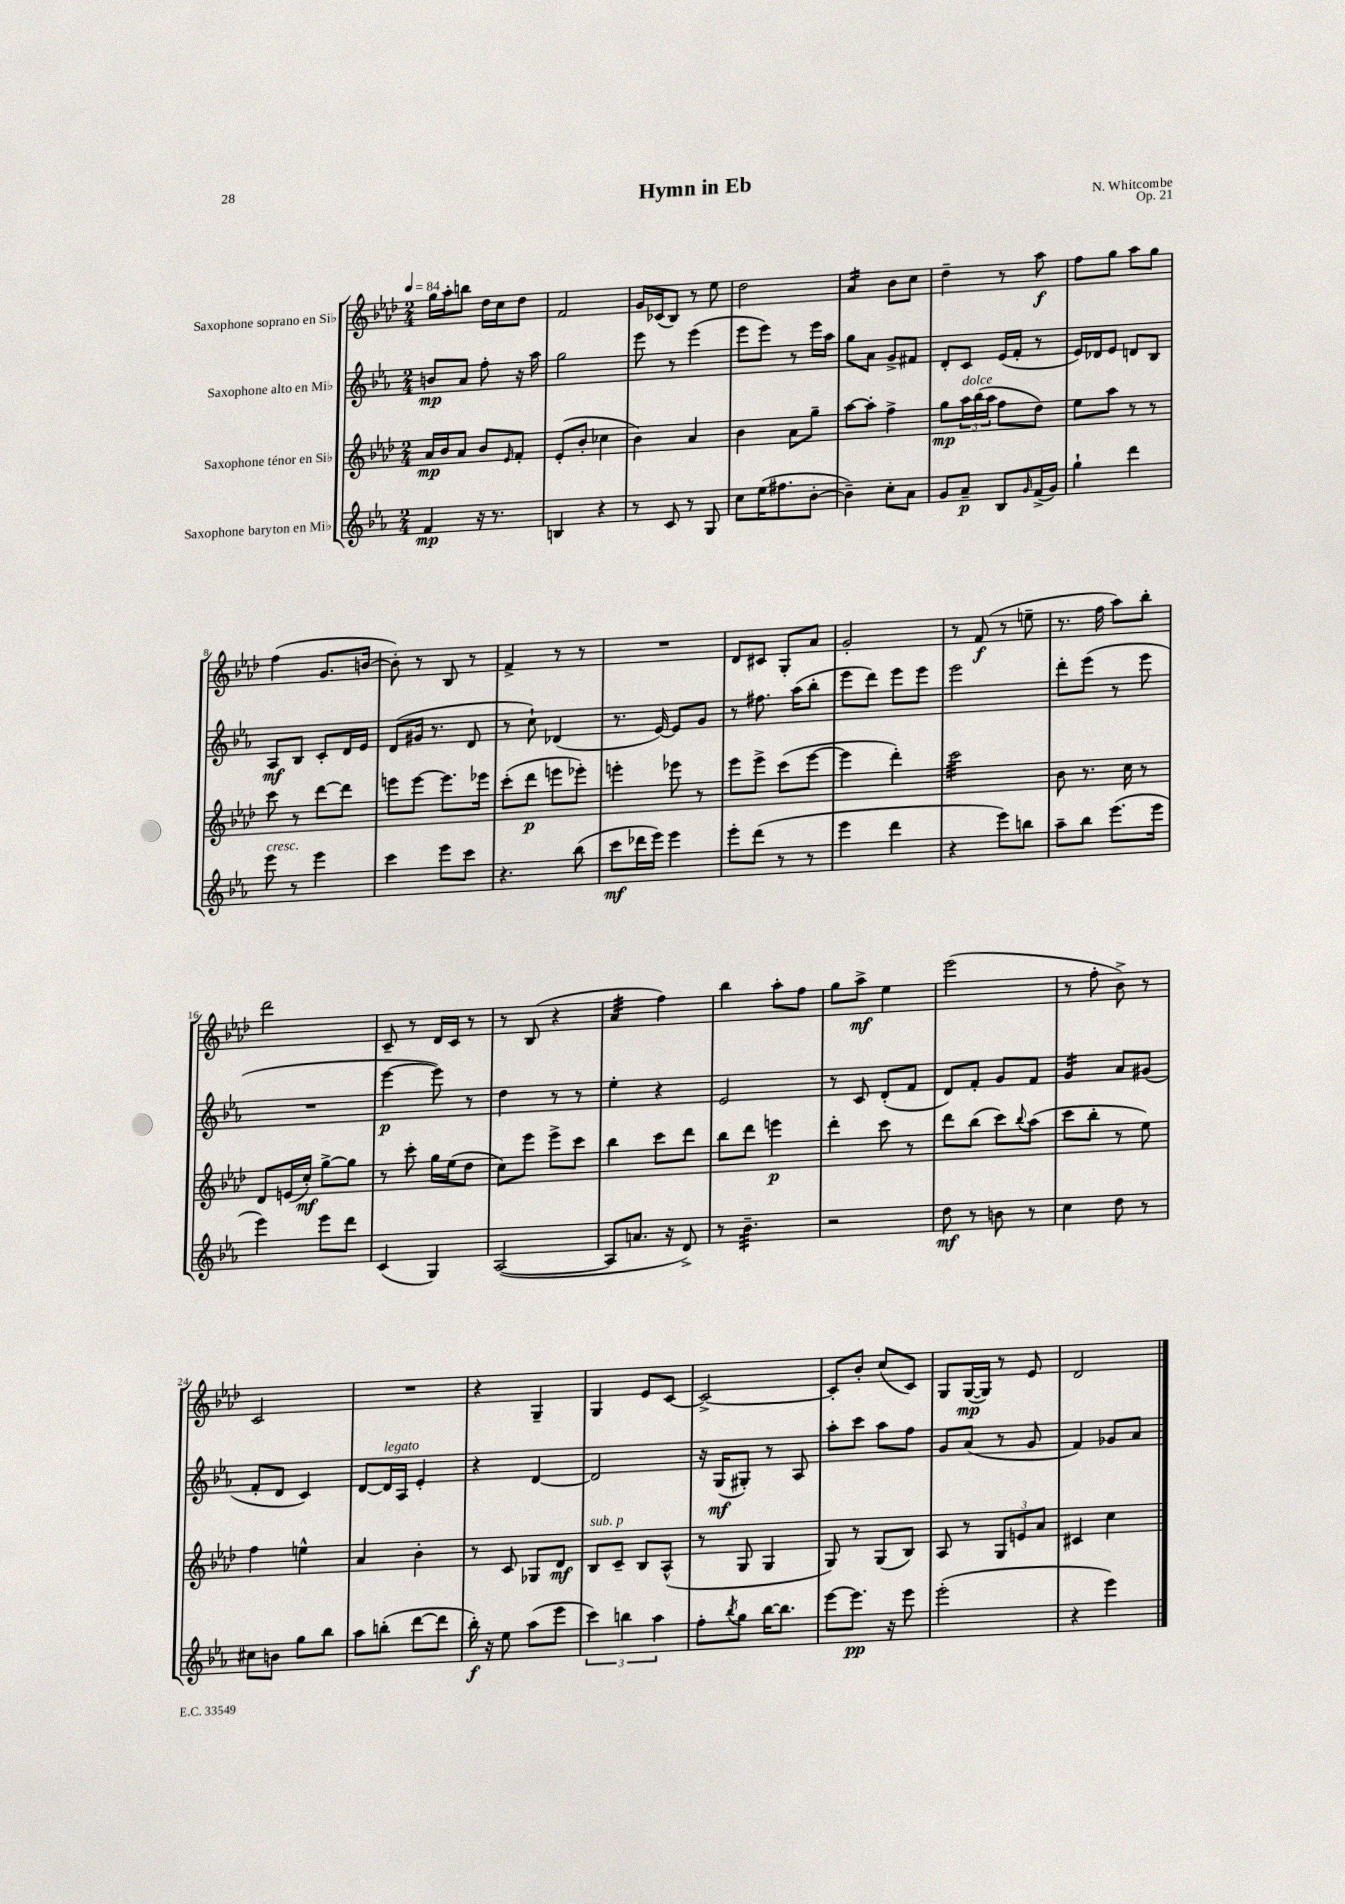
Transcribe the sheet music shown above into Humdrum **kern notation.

**kern	**kern	**kern	**kern
*staff4	*staff3	*staff2	*staff1
*clefG2	*clefG2	*clefG2	*clefG2
*k[b-e-a-]	*k[b-e-a-d-]	*k[b-e-a-]	*k[b-e-a-d-]
*M2/4	*M2/4	*M2/4	*M2/4
*MM84	*MM84	*MM84	*MM84
4f/	16a-/LL	8b/L	16gg\LL
.	16b-/J	.	16aa-'\J
.	8a-/J	8a-/J	8bb\J
16r	8b-/L	8ff'\	16dd-\LL
8.r	.	.	16cc\J
.	16qqe-/	.	.
.	8f'/J	16r	8dd-\J
.	.	16aa-\	.
=	=	=	=
4B/	(8e-'/L	2gg\	2f/
.	8b-'/J	.	.
4r	4cc-\	.	.
=	=	=	=
8r	4b-\)	8eee-\	16g/LL
.	.	.	(16c-/J
8c/	.	8r	8B-/J)
8r	4a-/	(4eee-\	8r
8G/	.	.	8ee-\
=	=	=	=
8cc\L	4b-\	8eee-\L	2dd-\
(16ee-\K	.	8eee-\J)	.
8.ff#\	.	.	.
.	8a-\L	8r	.
[8b-'\J	8gg~\J	16eee-\LL	.
.	.	16aa-\JJ	.
=	=	=	=
4b-~\])	[8aa-\L	8gg\L	4a-/
.	8aa-'\]J	8a-\J	.
8cc'\L	4ff^\	8g^/L	8b-\L
8a-\J	.	8f#/J	8cc\J
=	=	=	=
8g/L	8gg\L	8d'/L	4dd-~\
8a-~/J	24aa-\L	8c/J	.
.	(24bb-\	.	.
.	24aa-\JJ	.	.
8B-/L	8ff\L	(16e-/LL	8r
.	.	16f'/JJ	.
16qqg/	.	.	.
(16f^/L	8dd-\J)	8r	8aa-\
16g/JJ)	.	.	.
=	=	=	=
4gg`\	8ee-\L	16e-/LL)	8ff\L
.	.	16d-/J	.
.	8aa-\J	8e-/J	8gg\J
4ddd\	8r	8d/L	8aa-\L
.	8r	8B-/J	8gg\J
=	=	=	=
8eee-\	8ccc\	8A-/L	(4ff\
8r	8r	8B-/J	.
4eee-\	[8ddd-\L	8c'/L	8.g/L
.	8ddd-\]J	16d/L	.
.	.	16e-/JJ	[16b/Jk
=	=	=	=
4ccc\	8eee\L	(8d/L	8b'\])
.	[8eee\J	16g#/Jk	8r
.	.	8.r	.
8eee-\L	8.eee\]L	.	8B-/
8ccc\J	.	8d/	8r
.	16eee-\Jk	.	.
=	=	=	=
4.r	(8ccc'\L	8r	4f^/
.	8ddd-\J	8cc`\)	.
.	8eee\L	(4d-/	8r
(8bb-\	8eee-'\J)	.	8r
=	=	=	=
8ccc\L	4eee'\	8.r	2r
16ddd-\L	.	.	.
16eee-\JJ)	.	[16e-/)	.
4eee-\	8eee-\	8e-/]L	.
.	8r	8g/J	.
=	=	=	=
8eee-'\L	8eee-\L	8r	8d-/L
(8ddd\J	8eee-^\J	8.ff#\	8c#/J
8r	(8ccc\L	.	8G'/L
.	.	(16aa-\LK	.
8r	[8eee-\J	8bb-'\J	8a-/J
=	=	=	=
4eee-\	4eee-\]	8eee-\L	2g'/
.	.	8ddd\J)	.
4ddd\	4ddd-'\)	8eee-\L	.
.	.	8eee-\J	.
=	=	=	=
4r	2ccc\	2eee-\	8r
.	.	.	(8f/
8eee-\L)	.	.	8r
8bb\J	.	.	8ee~\
=	=	=	=
8aa-~\L	8b-\	8ddd'\L	8.r
8bb-\J	8.r	(8eee-\J	.
.	.	.	16ff\
(8.eee-\L	.	8r	8aa-\L)
.	16cc\	.	.
.	8r	8eee-\	8bb-'\J
16eee-\Jk	.	.	.
=	=	=	=
4eee-\)	8d-/L	2r	2ddd-\
.	(16e/L	.	.
.	16cc'/JJ)	.	.
8eee-\L	[8gg^\L	.	.
8ddd\J	8gg\]J	.	.
=	=	=	=
(4c/	8r	[4eee-\	8c~/
.	8ccc'\	.	8r
4G/)	16gg\LL	8eee-\])	16d-/LL
.	(16ee-\J	.	16c/JJ
.	8dd-\J	8r	8r
=	=	=	=
([2A-/	8cc\L)	4dd\	8r
.	8eee-\J	.	(8B-/
.	8eee-^\L	8r	4r
.	8ccc\J	8r	.
=	=	=	=
8A-/]L	4bb-\	4ee-'\	4a-/
8.a/J	.	.	.
.	8ccc\L	4r	4ff\)
16r	.	.	.
8d^/)	8ddd-\J	.	.
=	=	=	=
8r	8bb-\L	2e-/	4bb-\
4.b-~\	8ddd-\J	.	.
.	4eee\	.	8aa-'\L
.	.	.	8ff\J
=	=	=	=
2r	4ddd-'\	8r	8gg\L
.	.	8c/	8aa-^\J
.	8ccc\	(8d'/L	4ee-\
.	8r	8f/J	.
=	=	=	=
8dd\	8ddd-\L	8d/L)	(2eee-\
8r	(8bb-\J	8f'/J	.
8b\	8ccc\L)	8g/L	.
.	8qqbb-/	.	.
8r	(8aa-\J	8f/J	.
=	=	=	=
4cc\	8ccc\L	4g/	8r
.	8bb-'\J	.	8ff'\
8dd\	8r	8a-/L	8b-^\)
8r	8ee-\)	(8g#/J	8r
=	=	=	=
8cc#\L	4ff\	8f'/L	2c/
8b\J	.	8d/J	.
8gg\L	4ee^^\	4c/)	.
8bb-\J	.	.	.
=	=	=	=
8aa-\L	4a-/	[8d/L	2r
(8bb'\J	.	16d/]L	.
.	.	16A-/JJ	.
[8ddd\L	4b-'\	4e-'/	.
8ddd\]J	.	.	.
=	=	=	=
16bb-'\)	8r	4r	4r
16r	.	.	.
8ee-\	8c/	.	.
(8aa-\L	8G-/L	[4d/	4G~/
8eee-\J	8d-/J	.	.
=	=	=	=
6ccc\)	8B-/L	2d/]	4G/
.	8c~/J	.	.
6bb\	.	.	.
.	8B-/L	.	8e-/L
6aa-\	.	.	.
.	(8A-^^/J	.	[8c/J
=	=	=	=
8ff'\L	8r	16r	2c^/_
.	.	(16G/LK	.
8qbb-/	.	.	.
8gg\J	8G/	8G#'/J)	.
[16bb-\LK	4G/	8r	.
8.bb-\]J	.	.	.
.	.	8A-/	.
=	=	=	=
[8eee-\L	8G/)	8aa-'\L	8c'/]L
8.eee-\]J	8r	8ccc\J	8b-'/J
.	(8G/L	8aa-\L	(8cc/L
16r	.	.	.
8eee-\	8B-/J)	8ff\J	8c/J)
=	=	=	=
(2eee-'\	8A-/	8g/L	8G/L
.	8r	(8a-/J	([16G/L
.	.	.	16G/]JJ)
.	12G/L	8r	8r
.	12e/	.	.
.	.	8g/	8e-/
.	12a-/J	.	.
=	=	=	=
4r	4c#/	4f/)	2d-/
4eee-\)	4cc\	8g-/L	.
.	.	8a-/J	.
==	==	==	==
*-	*-	*-	*-
